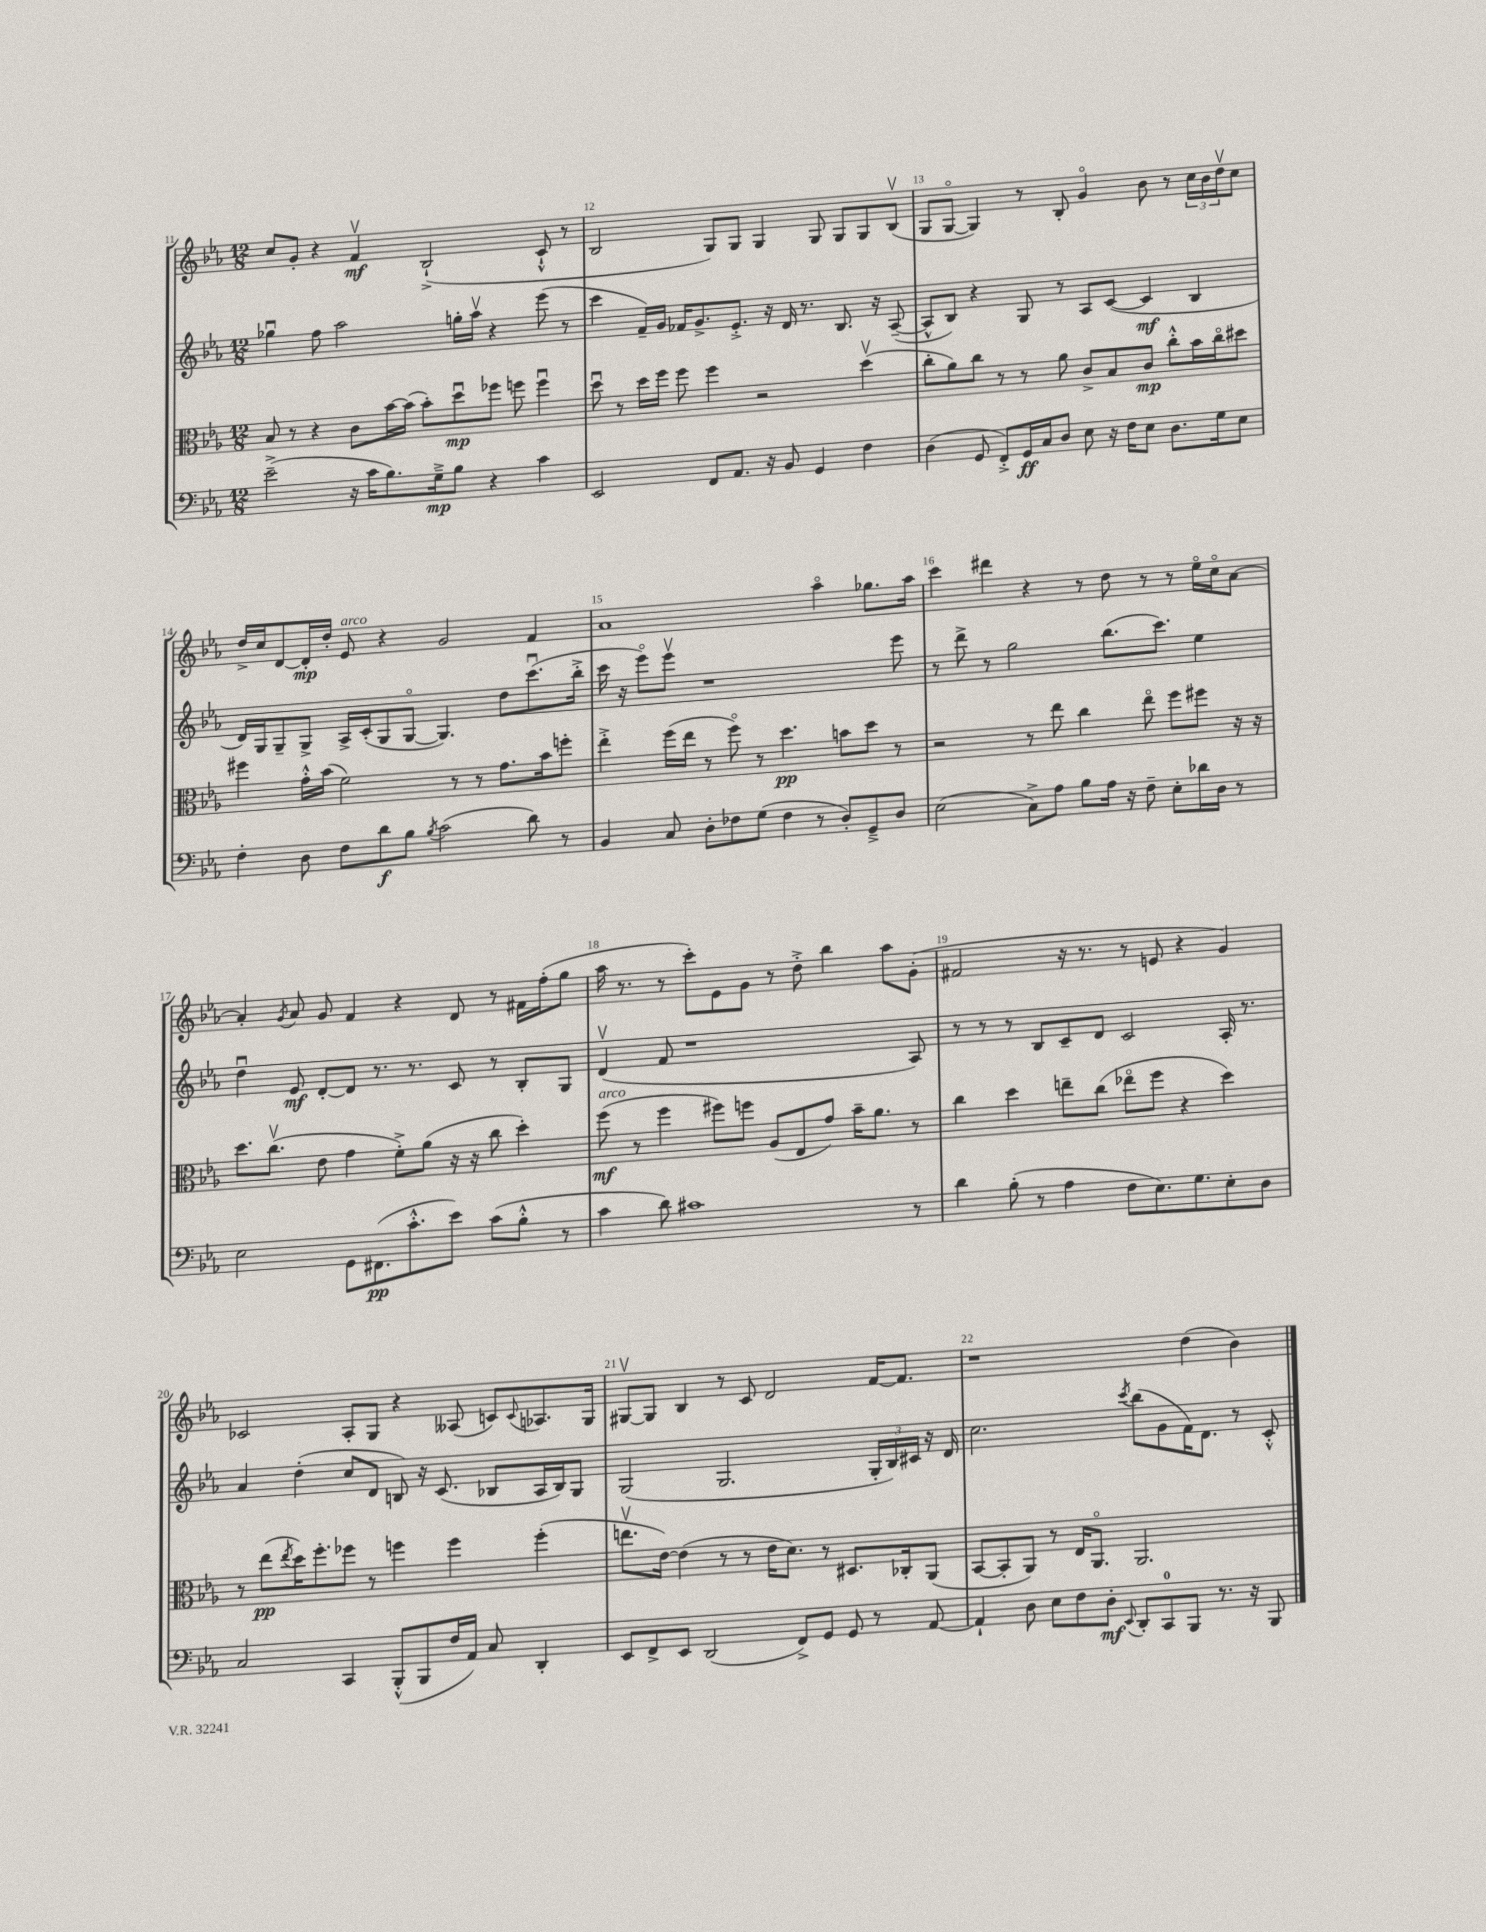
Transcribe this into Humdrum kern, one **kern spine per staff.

**kern	**kern	**kern	**kern
*staff4	*staff3	*staff2	*staff1
*clefF4	*clefC3	*clefG2	*clefG2
*k[b-e-a-]	*k[b-e-a-]	*k[b-e-a-]	*k[b-e-a-]
*M12/8	*M12/8	*M12/8	*M12/8
(2e-~^	8B-	4gg-u	8cc
.	8r	.	8g'
.	4r	8ff	4r
.	.	2aa-	.
16r	8c	.	4fv
16c	.	.	.
8.B-)	[16b-	.	.
.	(16b-]	.	.
.	8b-')	.	(2B-`^
16G~^	.	.	.
8B-	8ddu	16gg'	.
.	.	16aa-v	.
4r	8ff-	4r	.
.	8ff	.	.
4c	4ffu	(8eee-	8c`^^
.	.	8r	8r
=	=	=	=
2EE-	8ddu	4ccc	2B-
.	8r	.	.
.	16dd	16f~)	.
.	16ff	16g	.
.	8ff	16f-	.
.	.	8.g^	.
8FF	4ff	.	8G)
8.AA-	.	8.e-'^	8G
.	2r	.	4G
16r	.	16r	.
8BB-	.	16d	.
.	.	8.r	.
4GG	.	.	8G
.	.	8.B-	8G
4F	(4ddv	.	8G
.	.	16r	.
.	.	([8A-~	(8B-v
=	=	=	=
(4D	8cc'	8A-^^]	8G
.	8a-)	8B-)	[8Go
8GG	8cc	4r	4G])
8FF'^)	8r	.	.
16GG	8r	8G	8r
16C	.	.	.
8D	8a-	8r	8B-'
8E-	8c^	8A-	4go
16r	8B-	([8c	.
16F	.	.	.
8E-	8c	4c]	8b-
8.D	8cc'^^	.	8r
.	16b-	4B-	24cc
.	.	.	24b-
16G	16cco	.	.
.	.	.	24ddv
8E-	8dd#	.	8cc
=	=	=	=
4F'	4ff#	16d)	16dd^
.	.	16G	16cc
.	.	8G~	[8d
8D	16g'^^	8G^	16d']
.	(16b-	.	16dd'
8F	2f)	16A-^	8e-
.	.	(16c'	.
8d	.	8G	4r
8B-	.	[8Go	.
8qB-	.	.	.
(2c	.	4.G])	2g
.	8r	.	.
.	8r	.	.
.	8.g	8dd	.
8d)	.	(8.cccu	4f
.	16b-	.	.
8r	8ff'	.	.
.	.	16bb-'^	.
=	=	=	=
4BB-	4ee-'^	16ccc	1a-
.	.	16r	.
.	.	8eee-o)	.
8C	(16ff	8eee-v	.
.	16ee-	.	.
8D'	8r	1r	.
8F-	8ffo)	.	.
(8G	8r	.	.
4F-	4.dd	.	.
8r	.	.	4aa-o
8D')	8b	.	.
8GG~^	8dd	.	8.gg-
8D	8r	8eee-	.
.	.	.	16aa-
=	=	=	=
(2E-	2r	8r	4ccc
.	.	8ddd^	.
.	.	8r	4ddd#
.	.	2gg	.
8C^)	8r	.	4r
8A-	8ee-	.	.
8B-	4cc	.	8r
16A-	.	(8.bb-	8dd
16r	.	.	.
8F~	8ee-o	.	8r
.	.	8.ccc)	.
8E-'	8ff	.	8r
16d-	8ff#	4ee-	16ee-o
16D	.	.	16cco
8r	16r	.	[8a-
.	16r	.	.
=	=	=	=
2E-	8.dd	4ddu	4a-']
.	(8.ccv	.	.
.	.	.	8qg
.	.	8e-	8a-
.	8e-	[8d'	8g
8GG	4g	8d]	4f
(8.FF#	.	8.r	.
.	8f'^)	.	4r
8.c'^^	.	8.r	.
.	(8a-	.	.
8e-)	16r	8c	8d
.	16r	.	.
(8c	8cc	8r	8r
8B-'^^	4dd')	8B-'	16f#
.	.	.	(16ff'
8r	.	8G	8gg
=	=	=	=
4c	(8ff	(4dv	16aa-
.	.	.	8.r
.	8r	.	.
8d)	4ff	8f	8r
1c#	.	1r	8ccc')
.	8ff#)	.	8e-
.	8ff	.	8g
.	(8A-	.	8r
.	8E-	.	8dd'^
.	8g)	.	4bb-
.	16b-~	.	.
.	8.a-	.	.
.	.	.	8aa-
8r	8r	8A-)	(8g'
=	=	=	=
4d	4cc	8r	2f#
.	.	8r	.
(8B-'	4dd	8r	.
8r	.	8B-	.
4A-	8ee~	8c~	16r
.	.	.	8.r
.	(8cc	8d	.
8F	8ee-o	2c	8r
8.E-)	8ff	.	8e
.	4r	.	4r
8.G	.	.	.
8E-'	4dd)	16A-'	4g)
.	.	8.r	.
8D	.	.	.
=	=	=	=
2C	8r	4a-	2c-
.	(8ee-	.	.
.	8qee-	.	.
.	16dd)	(4dd'	.
.	8.ff'	.	.
4CC	8ff-	8cc	8A-'
.	8r	8d	8G
(8BBB-'^^	4ff	8B)	4r
8BBB-	.	16r	.
.	.	(8.c	.
16F	4ff	.	(8A--
16AA-)	.	.	.
8C	.	8B-	8c)
.	.	.	8qqc
4DD'	(4ff'	16A-	8.A-
.	.	16B-)	.
.	.	8G	.
.	.	.	16G
=	=	=	=
8EE-	8.eev	(2G	[8G#v
8FF^	.	.	8G#]
.	[16e-)	.	.
8EE-	(4e-]	.	4B-
(2DD	.	.	.
.	8r	2.G	8r
.	8r	.	8c
.	16e-	.	2d
.	8.d)	.	.
8FF^)	.	.	.
8GG	8r	.	.
8GG	8.D#	.	.
8r	.	24G'	[16f
.	.	24B-)	.
.	16C-'	.	8.f]
.	.	24c#	.
[8AA-	(8AA-	16r	.
.	.	16d	.
=	=	=	=
4AA-`]	[8BB-	2.cc	1r
.	8BB-']	.	.
8D	8AA-)	.	.
8E-	8r	.	.
8F	16E-	.	.
.	8.AA-o	.	.
8D'	.	.	.
8qqEE-	.	8qccc	.
8DD'	2.AA-	(8bb-	.
8CC	.	8g	.
8BBB-	.	16f)	(4dd
.	.	8.d	.
8.r	.	.	.
.	.	8r	4b-)
16r	.	.	.
8BBB-	.	8c'^^	.
==	==	==	==
*-	*-	*-	*-
